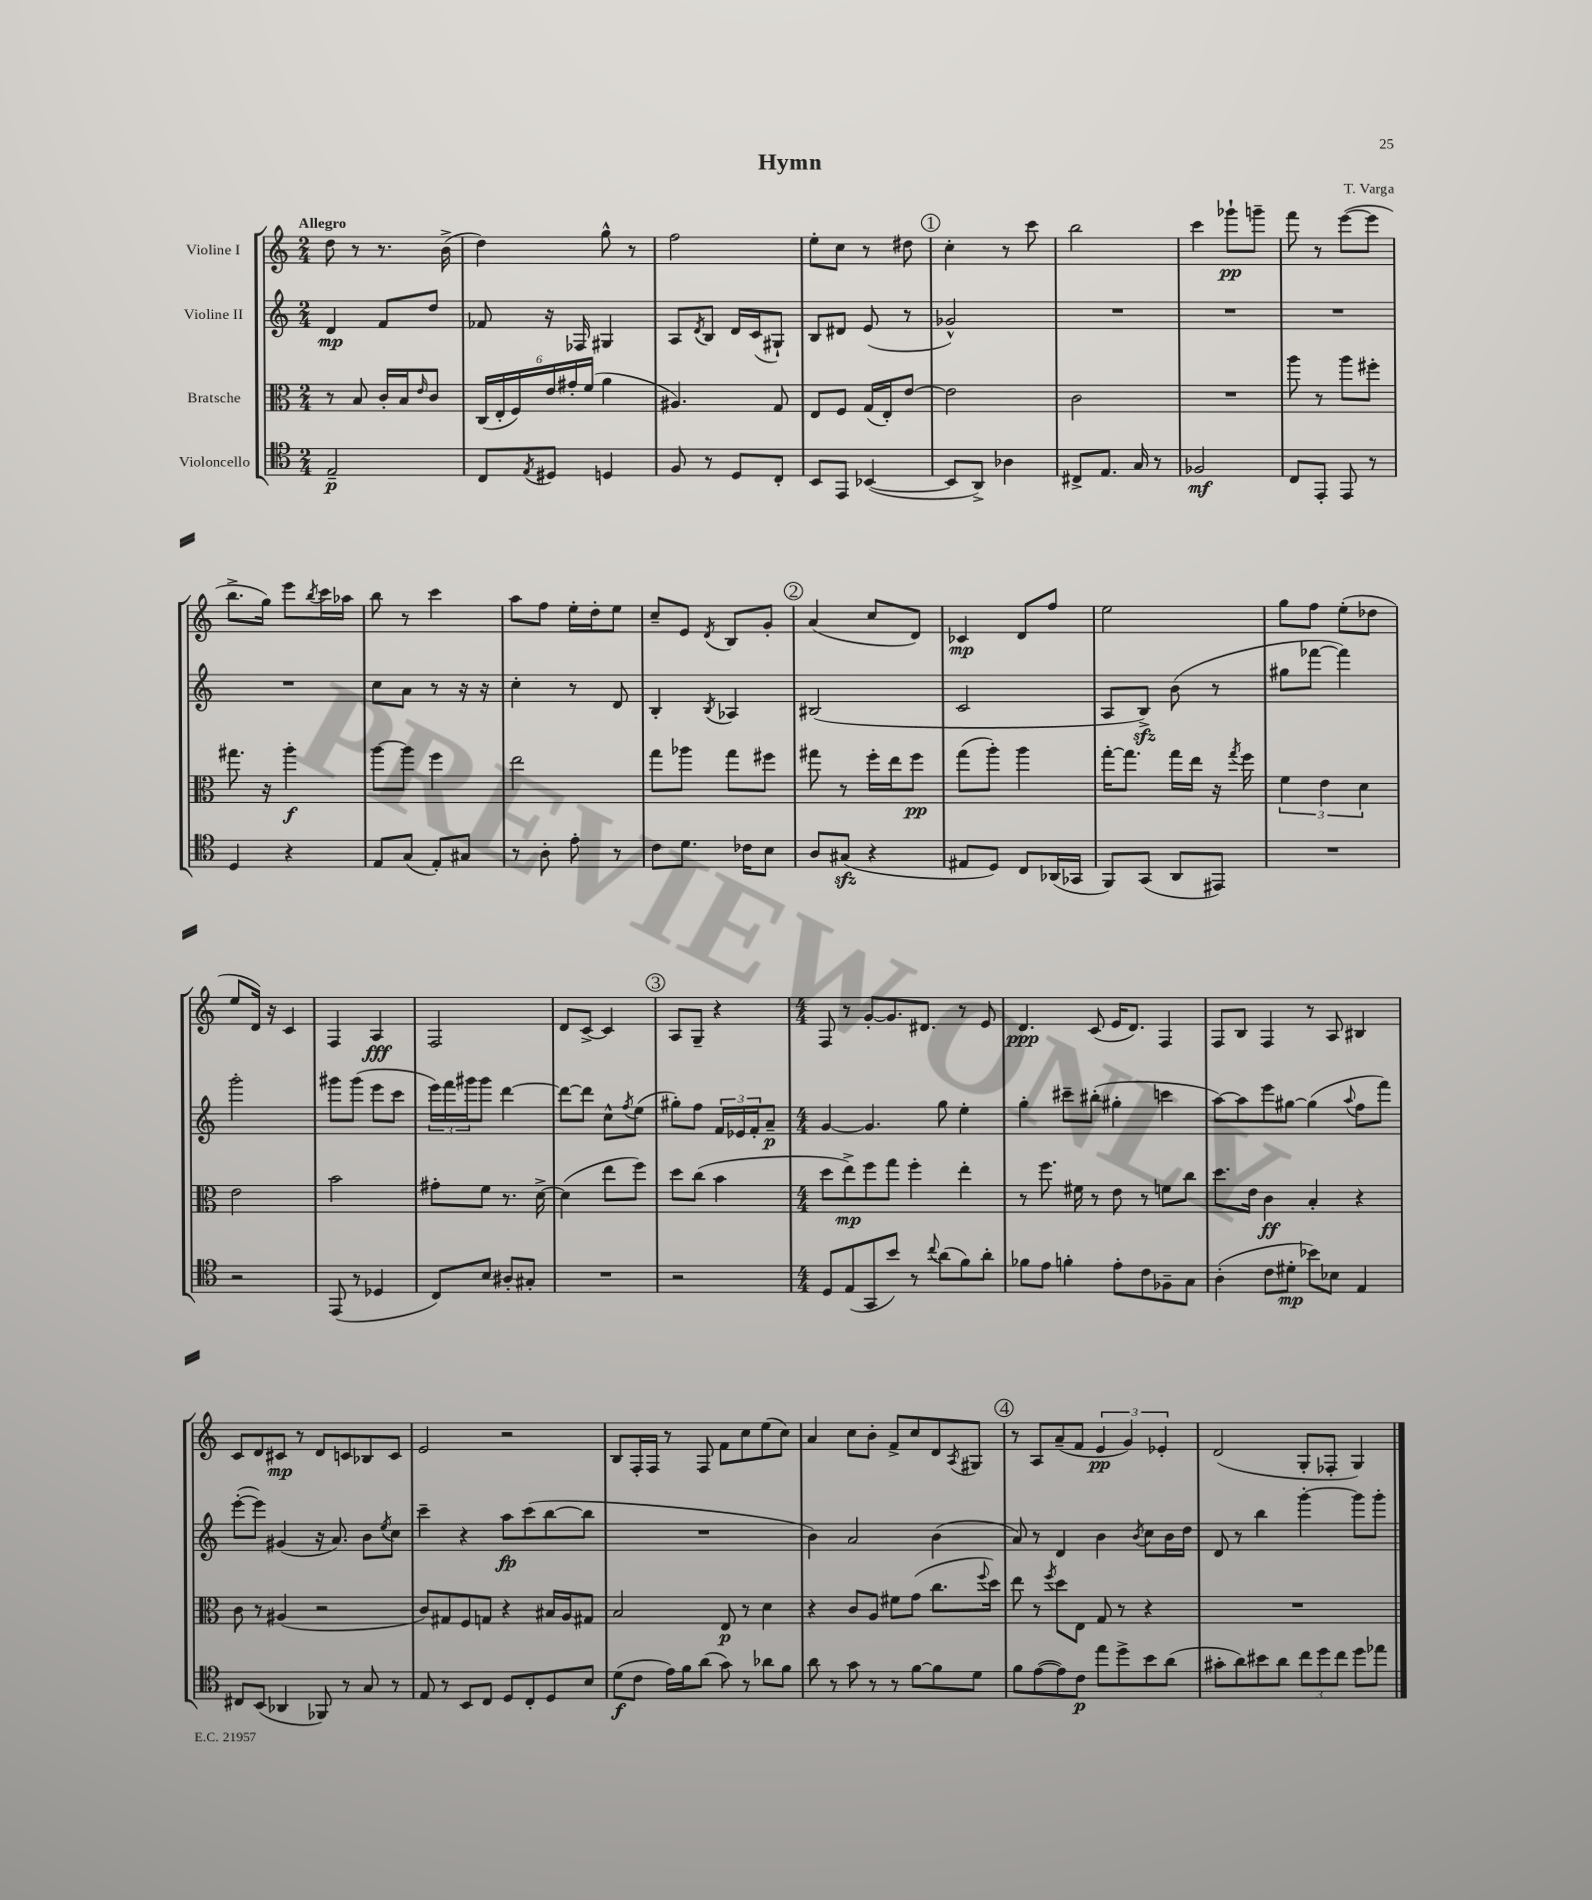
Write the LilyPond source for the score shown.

\header { title = "Hymn" composer = "T. Varga" }
<<
\new StaffGroup <<
\new Staff = "s0" \with { instrumentName = "Violine I" } {
    \clef treble \key c \major \numericTimeSignature \time 2/4 \tempo "Allegro"
    d''8 r8 r8. b'16->( |
    d''4) g''8-^ r8 |
    f''2 |
    e''8-. c''8 r8 dis''8 |
    \mark \markup { \circle "1" } c''4-. r8 c'''8 |
    b''2 |
    c'''4 ges'''8-!\pp g'''8-- |
    f'''8 r8 e'''8~( e'''8 |
    b''8.-> g''16) e'''8 \acciaccatura { b''8 } c'''16 aes''16 |
    b''8 r8 c'''4 |
    a''8 f''8 e''16-. d''16-. e''8 |
    c''8-- e'8 \acciaccatura { d'8 } b8 g'8-. |
    \mark \markup { \circle "2" } a'4( c''8 d'8) |
    ces'4\mp d'8 f''8 |
    e''2 |
    g''8 f''8 e''8-.( des''8 |
    e''8 d'16) r16 c'4 |
    f4 a4\fff |
    f2 |
    d'8 c'8~-> c'4 |
    \mark \markup { \circle "3" } a8 g8-- r4 |
    \numericTimeSignature \time 4/4 f8 r8 g'8~-. g'8. dis'8. r8 e'8 |
    d'4.\ppp c'8( e'16 d'8.) f4 |
    f8 b8 f4 r8 a8 bis4 |
    c'8 d'8 cis'8\mp r8 d'8 c'8 bes8 c'8 |
    e'2 r2 |
    b8 f16-. f16 r8 f8 f'8 c''8 e''8( c''8) |
    a'4 c''8 b'8-. f'8-> c''8 d'8 \acciaccatura { a8 } gis8 |
    \mark \markup { \circle "4" } r8 a8 a'8--( f'8 \tuplet 3/2 { e'4\pp g'4) ees'4-. } |
    d'2( g8-. fes8-. g4) \bar "|." |
}
\new Staff = "s1" \with { instrumentName = "Violine II" } {
    \clef treble \key c \major \numericTimeSignature \time 2/4
    d'4\mp f'8 d''8 |
    fes'8 r16 fes16 gis4 |
    a8 \acciaccatura { d'8 } b8 d'16 c'16( gis8-!) |
    b8 dis'8 e'8( r8 |
    \mark \markup { \circle "1" } ges'2-^) |
    R2 |
    R2 |
    R2 |
    R2 |
    c''8 a'8 r8 r16 r16 |
    c''4-. r8 d'8 |
    b4-. \acciaccatura { b8 } aes4 |
    \mark \markup { \circle "2" } bis2( |
    c'2 |
    a8 b8->\sfz) b'8( r8 |
    gis''8 fes'''8~ fes'''4) |
    g'''2-. |
    gis'''8 gis'''8( e'''8 c'''8 |
    \tuplet 3/2 { e'''16) f'''16 gis'''16 } gis'''8 d'''4~ |
    d'''8~ d'''8 c''8-^ \acciaccatura { f''8 } e''8( |
    \mark \markup { \circle "3" } gis''8-.) f''8 \tuplet 3/2 { f'16 ees'16 f'16-. } a'8--\p |
    \numericTimeSignature \time 4/4 g'4~ g'4. g''8 e''4-. |
    g''4-. cis'''8-- bis''8-.( gis''4-. c'''4 |
    a''8~) a''8 e'''8 gis''8~ gis''4( \appoggiatura { a''8 } f''8 f'''8) |
    e'''8~-.( e'''8) gis'4( r16 a'8.) b'8 \acciaccatura { e''8 } c''8 |
    c'''4-- r4 a''8\fp c'''8( b''8~ b''8 |
    R1 |
    b'4) a'2 b'4( |
    \mark \markup { \circle "4" } a'8) r8 d'4 b'4 \acciaccatura { b'8 } c''8 b'16 d''16 |
    d'8 r8 b''4 g'''4~-. g'''8 g'''8-. \bar "|." |
}
\new Staff = "s2" \with { instrumentName = "Bratsche" } {
    \clef alto \key c \major \numericTimeSignature \time 2/4
    r8 b8 c'16-. b16 \grace { e'16 } c'8 |
    \tuplet 6/4 { c16( e16-. f16) e'16 gis'16-. f'16( } a'4 |
    ais4.) g8 |
    e8 f8 g16( e16-.) e'8~ |
    \mark \markup { \circle "1" } e'2 |
    c'2 |
    R2 |
    a''8 r8 a''8 fis''8-. |
    gis''8. r16 a''4-.\f |
    a''8~ a''8 f''4 |
    e''2 |
    g''8 aes''8 g''8 fis''8 |
    \mark \markup { \circle "2" } gis''8 r8 f''16-. e''16 f''8\pp |
    g''8( a''8-.) a''4 |
    g''16~-. g''8. g''16 e''16 r16 \acciaccatura { g''8 } f''16 |
    \tuplet 3/2 { f'4 e'4 d'4 } |
    e'2 |
    b'2 |
    gis'8-. f'8 r8. d'16~-> |
    d'4( e''8 f''8) |
    \mark \markup { \circle "3" } d''8 c''8( b'4 |
    \numericTimeSignature \time 4/4 d''8 e''8->\mp) f''8 g''8 f''4-. e''4-. |
    r8 f''8. fis'16 r8 e'8 r8 f'8 c''8 |
    d''8. e'16 c'4\ff b4-. r4 |
    c'8 r8 ais4( r2 |
    c'8) gis8 f8 g8 r4 bis16 a16 gis8 |
    b2 e8\p r8 d'4 |
    r4 c'8 a8 fis'8 g'8( c''8. \appoggiatura { f''8 } d''16) |
    \mark \markup { \circle "4" } e''8 r8 \acciaccatura { f''8 } d''8 e8 g8 r8 r4 |
    R1 \bar "|." |
}
\new Staff = "s3" \with { instrumentName = "Violoncello" } {
    \clef tenor \key c \major \numericTimeSignature \time 2/4
    e2--\p |
    c8 \acciaccatura { e8 } dis8 d4 |
    f8 r8 d8 c8-. |
    b,8 e,8 bes,4~( |
    \mark \markup { \circle "1" } bes,8 a,8->) aes4 |
    cis8-> e8. g16 r8 |
    fes2\mf |
    c8 e,8-. e,8 r8 |
    d4 r4 |
    e8 g8( e8-.) gis8 |
    r8 a8-. e'8-. r8 |
    c'8 d'8. ces'16 b8 |
    \mark \markup { \circle "2" } a8 gis8\sfz( r4 |
    eis8 d8) c8 aes,16( ges,16 |
    f,8) g,8( a,8 eis,8) |
    R2 |
    r2 |
    e,8( r8 des4 |
    c8) b8 ais8-. gis8-. |
    R2 |
    \mark \markup { \circle "3" } r2 |
    \numericTimeSignature \time 4/4 d8 e8( g,8 b'8) r8 \appoggiatura { c''8 } a'8( f'8) a'8-. |
    fes'8 e'8 f'4-. e'8-. c'8 fes8-- g8 |
    a4-.( c'8 dis'8-.\mp bes'8) bes8 e4 |
    cis8 b,8( aes,4 fes,8) r8 g8 r8 |
    e8 r8 b,8 c8 d8 c8-. d8 b8 |
    d'8\f( c'8 e'16) f'16 a'8( g'8) r8 aes'8 f'8 |
    a'8 r8 g'8 r8 r8 f'8~ f'8 d'8 |
    \mark \markup { \circle "4" } f'8 e'8~( e'8) c'8\p e''8 d''8-> b'8 a'8( |
    gis'8-. a'8) bis'8 a'8 \tuplet 3/2 { c''8 d''8 c''8 } d''8 ees''8 \bar "|." |
}
>>
>>
\layout { \context { \Score \remove "Bar_number_engraver" } }
